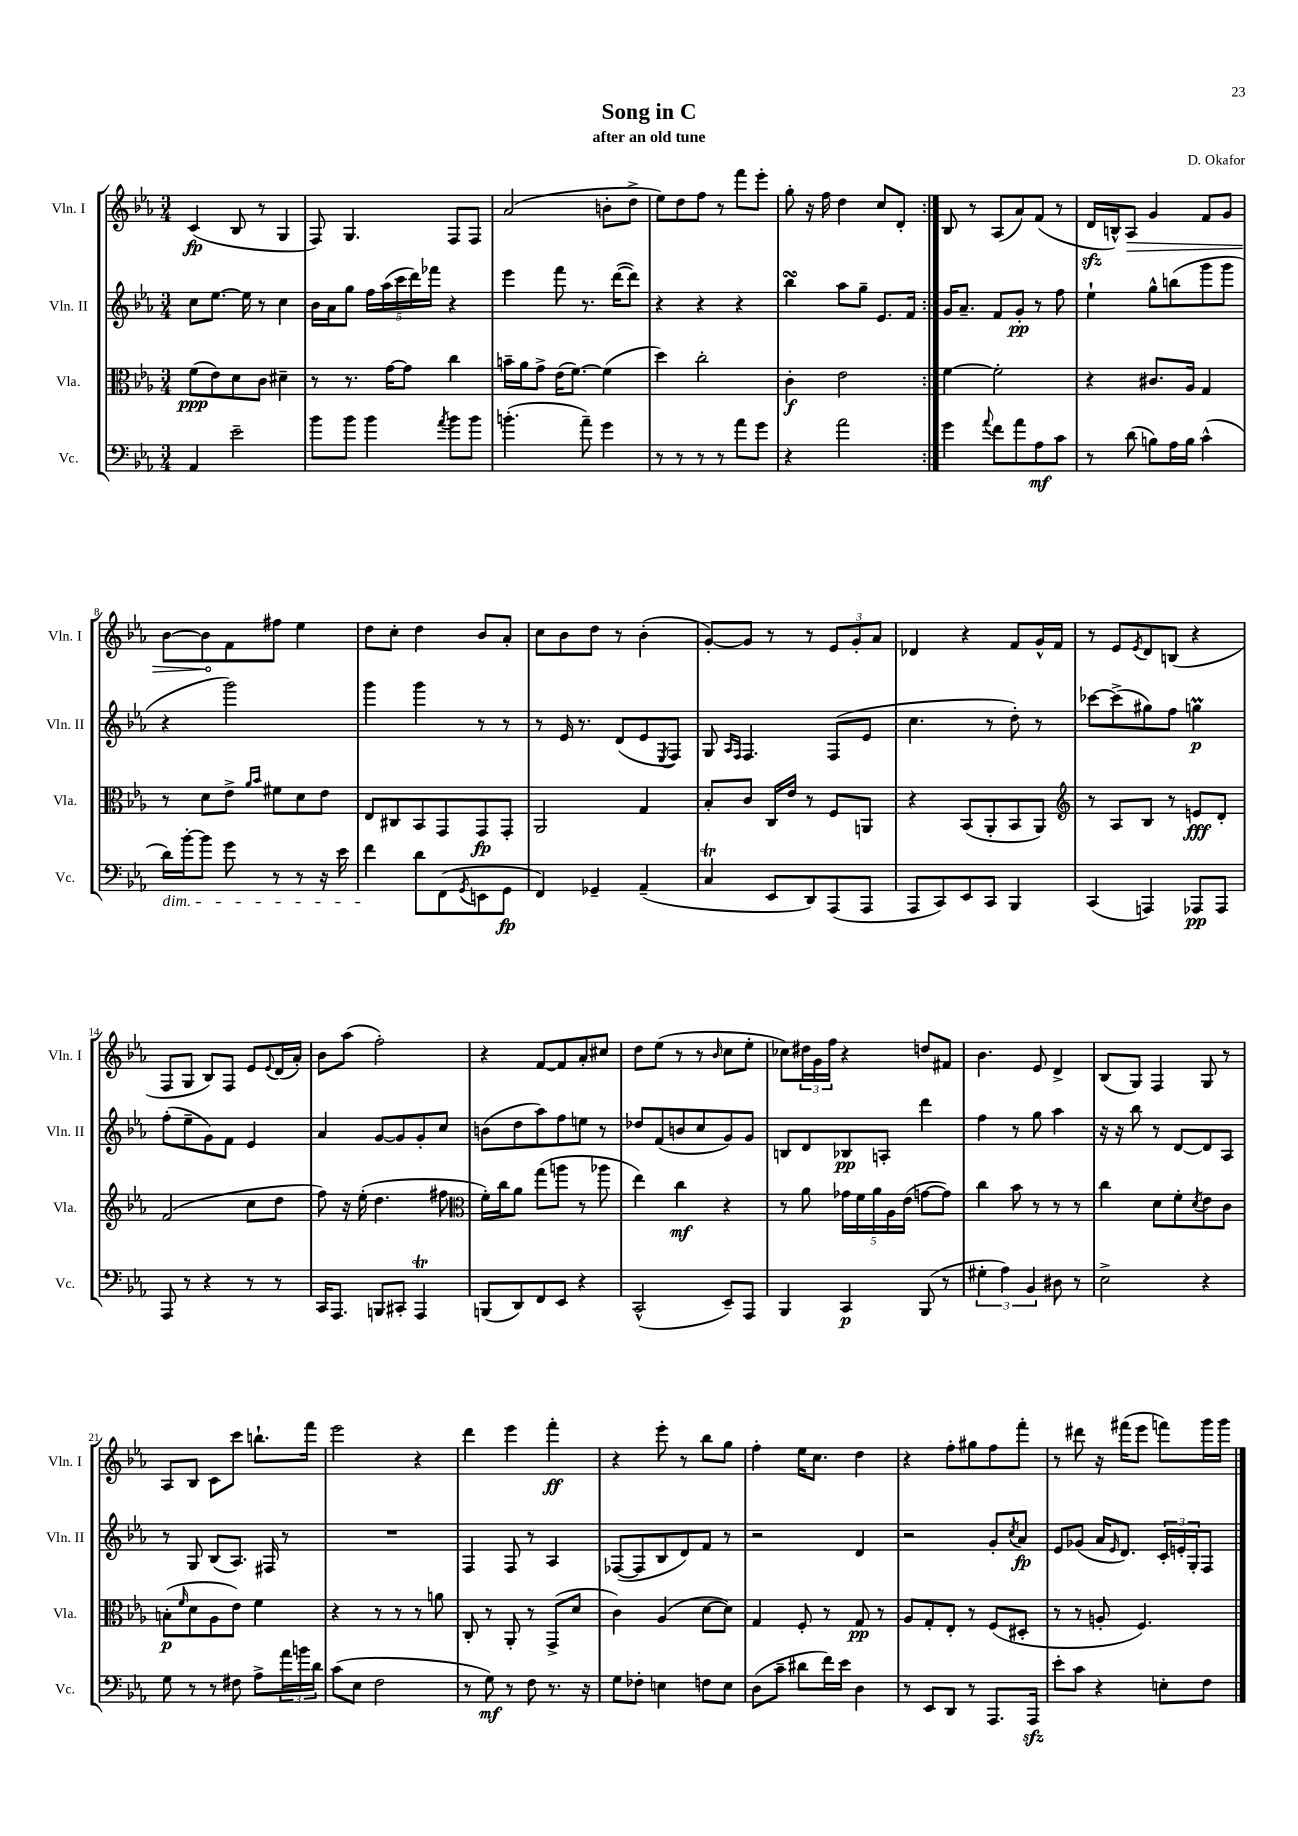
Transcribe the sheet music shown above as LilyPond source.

\header { title = "Song in C" composer = "D. Okafor" subtitle = "after an old tune" }
<<
\new StaffGroup <<
\new Staff = "s0" \with { instrumentName = "Vln. I" shortInstrumentName = "Vln. I" } {
    \clef treble \key ees \major \numericTimeSignature \time 3/4
    \repeat volta 2 { c'4\fp( bes8 r8 g4 |
    f8) g4. f8 f8 |
    aes'2( b'8-. d''8-> |
    ees''8) d''8 f''8 r8 f'''8 ees'''8-. |
    g''8-. r16 f''16 d''4 c''8 d'8-. | }
    bes8 r8 aes8( aes'8) f'8( r8 |
    d'16\sfz b16-^) \once \override Hairpin.circled-tip = ##t aes8\> g'4 f'8 g'8 |
    bes'8~ bes'8\! f'8 fis''8 ees''4 |
    d''8 c''8-. d''4 bes'8 aes'8-. |
    c''8 bes'8 d''8 r8 bes'4-.( |
    g'8~-.) g'8 r8 r8 \tuplet 3/2 { ees'8 g'8-. aes'8 } |
    des'4 r4 f'8 g'16-^ f'16 |
    r8 ees'8 \acciaccatura { ees'8 } d'8 b8( r4 |
    f8 g8 bes8) f8 ees'8 \appoggiatura { ees'8 } d'16( aes'16-.) |
    bes'8 aes''8( f''2-.) |
    r4 f'8~ f'8 aes'8-. cis''8 |
    d''8 ees''8( r8 r8 \grace { bes'16 } c''8 ees''8-. |
    ces''8) \tuplet 3/2 { dis''16 g'16 f''16 } r4 d''8 fis'8 |
    bes'4. ees'8 d'4-> |
    bes8( g8) f4 g8 r8 |
    aes8 bes8 c'8 c'''8 b''8.-! f'''16 |
    ees'''2 r4 |
    d'''4 ees'''4 f'''4-.\ff |
    r4 ees'''8-. r8 bes''8 g''8 |
    f''4-. ees''16 c''8. d''4 |
    r4 f''8-. gis''8 f''8 f'''8-. |
    r8 dis'''8 r16 fis'''16( ees'''8 f'''8) g'''16 g'''16 \bar "|." |
}
\new Staff = "s1" \with { instrumentName = "Vln. II" shortInstrumentName = "Vln. II" } {
    \clef treble \key ees \major \numericTimeSignature \time 3/4
    \repeat volta 2 { c''8 ees''8.~ ees''16 r8 c''4 |
    bes'16 aes'16 g''8 \tuplet 5/4 { f''16 aes''16( c'''16 d'''16) fes'''16 } r4 |
    ees'''4 f'''8 r8. d'''16~( d'''8) |
    r4 r4 r4 |
    bes''4\turn aes''8 g''8-- ees'8. f'16 | }
    g'16 aes'8.-- f'8 g'8-.\pp r8 f''8 |
    ees''4-! g''8-^ b''8( g'''8 g'''8 |
    r4 g'''2) |
    g'''4 g'''4 r8 r8 |
    r8 ees'16 r8. d'8( ees'8 \acciaccatura { ees8 } f8) |
    g8 \grace { aes16 f16 } f4. f8( ees'8 |
    c''4. r8 d''8-.) r8 |
    ces'''8~ ces'''8->( gis''8) f''8 g''4\prall\p |
    f''8-.( ees''8-- g'8) f'8 ees'4 |
    aes'4 g'8~ g'8 g'8-. c''8 |
    b'8( d''8 aes''8) f''8 e''8 r8 |
    des''8 f'8( b'8 c''8 g'8) g'8 |
    b8 d'8 bes8\pp a8-. d'''4 |
    f''4 r8 g''8 aes''4 |
    r16 r16 bes''8 r8 d'8~ d'8 aes8 |
    r8 g8 bes8( aes8.) fis16 r8 |
    R2. |
    f4 f8 r8 aes4 |
    fes8~( fes8 bes8 d'8) f'8 r8 |
    r2 d'4 |
    r2 g'8-. \acciaccatura { c''8 } aes'8\fp |
    ees'8 ges'8( aes'16 \grace { ees'16 } d'8.) \tuplet 3/2 { c'16-. e'16-. g16-. } f8 \bar "|." |
}
\new Staff = "s2" \with { instrumentName = "Vla." shortInstrumentName = "Vla." } {
    \clef alto \key ees \major \numericTimeSignature \time 3/4
    \repeat volta 2 { f'8\ppp( ees'8) d'8 c'8 dis'4-- |
    r8 r8. g'16~ g'8 c''4 |
    b'16-- aes'16 g'8-> ees'16( f'8.~) f'4( |
    d''4) c''2-. |
    c'4-.\f ees'2 | }
    f'4~ f'2-. |
    r4 cis'8. aes16 g4 |
    r8 d'8 ees'8-> \grace { aes'16 bes'16 } fis'8 d'8 ees'8 |
    ees8 cis8 bes,8 g,8 g,8\fp g,8-. |
    aes,2 g4 |
    bes8-. c'8 c16 ees'16 r8 f8 a,8 |
    r4 bes,8( aes,8-. bes,8 aes,8) |
    \clef treble r8 aes8 bes8 r8 e'8\fff d'8-. |
    f'2( c''8 d''8 |
    f''8) r16 ees''16-.( d''4. fis''8 |
    \clef alto f'16-.) c''16 aes'8 g''8( a''8 r8 aes''8 |
    ees''4) c''4\mf r4 |
    r8 aes'8 \tuplet 5/4 { ges'16 f'16 aes'16 aes16 ees'16( } g'8~ g'8) |
    c''4 bes'8 r8 r8 r8 |
    c''4 d'8 f'8-. \acciaccatura { d'8 } ees'8 c'8 |
    b8-.\p( \grace { f'16 } d'8 aes8 ees'8) f'4 |
    r4 r8 r8 r8 a'8 |
    c8-. r8 aes,8-. r8 g,8->( d'8 |
    c'4) aes4( d'8~ d'8) |
    g4 f8-. r8 g8\pp r8 |
    aes8 g8-. ees8-. r8 f8( dis8-. |
    r8 r8 a8-. f4.) \bar "|." |
}
\new Staff = "s3" \with { instrumentName = "Vc." shortInstrumentName = "Vc." } {
    \clef bass \key ees \major \numericTimeSignature \time 3/4
    \repeat volta 2 { aes,4 ees'2-- |
    bes'8 bes'8 bes'4 \acciaccatura { aes'8 } bes'8 bes'8 |
    b'4.-.( aes'8--) g'4 |
    r8 r8 r8 r8 aes'8 g'8 |
    r4 aes'2 | }
    g'4 \appoggiatura { aes'8 } f'8 aes'8 aes8\mf c'8 |
    r8 d'8( b8) aes16 b16 c'4-^( |
    d'16\dim) bes'16~-. bes'8 g'8 r8 r8 r16 ees'16 |
    f'4\! d'8 f,8( \acciaccatura { g,8 } e,8 g,8\fp |
    f,4) ges,4-- aes,4--( |
    c4\trill ees,8 d,8) aes,,8( aes,,8 |
    aes,,8 c,8) ees,8 c,8 bes,,4 |
    c,4( a,,4) aes,,8\pp aes,,8 |
    aes,,8 r8 r4 r8 r8 |
    c,16 aes,,8. b,,8 cis,8-. aes,,4\trill |
    b,,8( d,8) f,8 ees,8 r4 |
    c,2-^( ees,8--) aes,,8 |
    bes,,4 c,4\p bes,,8( r8 |
    \tuplet 3/2 { gis4-. aes4) bes,4 } dis8 r8 |
    ees2-> r4 |
    g8 r8 r8 fis8 aes8-> \tuplet 3/2 { aes'16 b'16 d'16 } |
    c'8( ees8 f2 |
    r8 g8\mf) r8 f8 r8. r16 |
    g8 fes8-. e4 f8 e8 |
    d8( c'8-- dis'8 f'16) ees'16 d4 |
    r8 ees,8 d,8 r8 aes,,8. aes,,16\sfz |
    ees'8-. c'8 r4 e8-. f8 \bar "|." |
}
>>
>>
